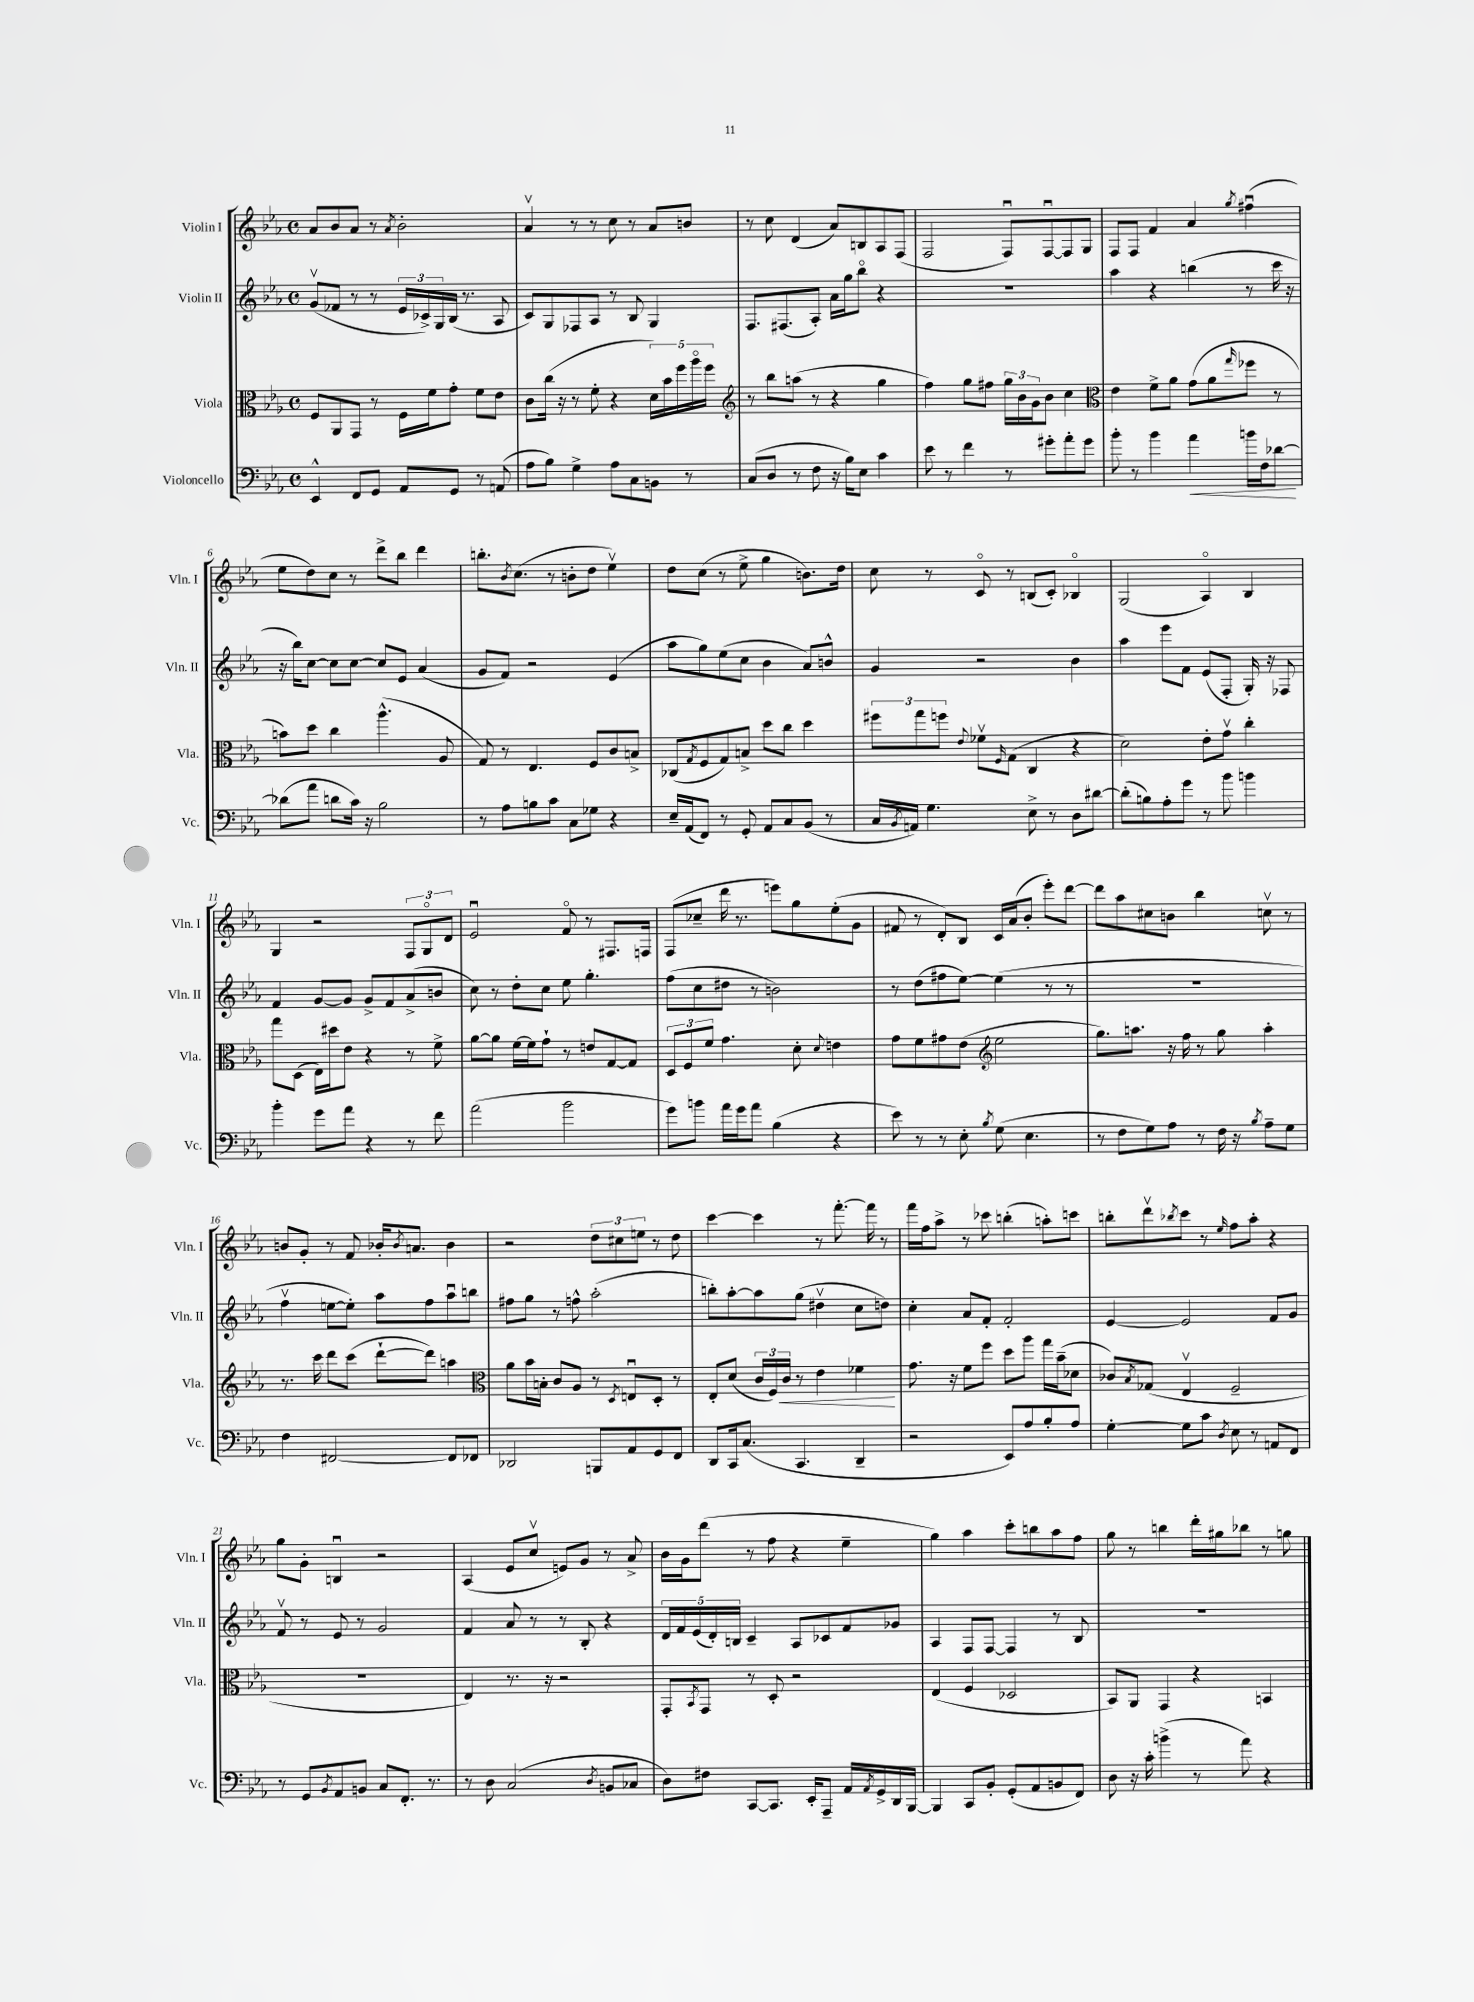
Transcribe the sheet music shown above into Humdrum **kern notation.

**kern	**dynam	**kern	**dynam	**kern	**kern
*part4	*part4	*part3	*part3	*part2	*part1
*staff4	*staff4	*staff3	*staff3	*staff2	*staff1
*I"Violoncello	*	*I"Viola	*	*I"Violin II	*I"Violin I
*I'Vc.	*	*I'Vla.	*	*I'Vln. II	*I'Vln. I
*clefF4	*	*clefC3	*	*clefG2	*clefG2
*k[b-e-a-]	*	*k[b-e-a-]	*	*k[b-e-a-]	*k[b-e-a-]
*M4/4	*	*M4/4	*	*M4/4	*M4/4
*met(c)	*	*met(c)	*	*met(c)	*met(c)
=1	=1	=1	=1	=1	=1
4EE-^^/	.	8F/L	.	(8gv/L	8a-/L
.	.	8AA-/	.	8f-X/J	8b-/
8FF/L	.	8GG/J	.	8r	8a-/J
8GG/J	.	8r	.	8r	8r
.	.	.	.	.	8qa-/
8AA-/L	.	16F\LL	.	24e-/LL	2b-'\
.	.	.	.	24c-X^/)	.
.	.	16f\J	.	.	.
.	.	.	.	24G/	.
8GG/J	.	8g'\J	.	(16B-/JJ	.
.	.	.	.	8.r	.
8r	.	8f\L	.	.	.
(8AAn/	.	8e-\J	.	8A-/	.
=2	=2	=2	=2	=2	=2
8A-\L	.	8c\L	.	8c/L)	4a-v/
8B-\J)	.	(16cc\Jk	.	8G/	.
.	.	16r	.	.	.
4G^\	.	8r	.	8F-X/	8r
.	.	8f'\	.	8A-/J	8r
8A-\L	.	4r	.	8r	8cc\
8C\	.	.	.	8B-/	8r
8BBn\J	.	20d\LL)	.	4G/	8a-/L
.	.	20b-\	.	.	.
.	.	20ff\	.	.	.
8r	.	.	.	.	8bn/J
.	.	20aa-\	.	.	.
.	.	20ff\JJ	.	.	.
=3	=3	=3	=3	=3	=3
*	*	*clefG2	*	*	*
(8C/L	.	8r	.	8.F/L	8r
8D/J	.	8bb-\L	.	.	8cc\
.	.	.	.	(8.F#X/	.
8r	.	(8aan\J	.	.	(4d/
8F\	.	8r	.	8A-'/J)	.
16r	.	4r	.	16a-\LL	8a-/L)
16B-\KL)	.	.	.	16gg\J	.
8E-\J	.	.	.	8bb-\J	8Bn/
4c\	.	4gg\	.	4r	8A-/
.	.	.	.	.	(8F/J
=4	=4	=4	=4	=4	=4
8e-\	.	4ff\)	.	1r	2F/
8r	.	.	.	.	.
4f\	.	8gg\L	.	.	.
.	.	8ff#X\J	.	.	.
8r	.	24gg\LL	.	.	8Fu/L)
.	.	24b-\	.	.	.
.	.	24g\J	.	.	.
8g#X'\L	.	8b-\J	.	.	[8Fu/
8a-'\	.	4cc\	.	.	8F/]
8g#\J	.	.	.	.	8G/J
=5	=5	=5	=5	=5	=5
*	*	*clefC3	*	*	*
8b-'\	.	4e-\	.	4aa-\	8F/L
8r	.	.	.	.	8F/J
4b-\	.	8f^\L	.	4r	4f/
.	.	8a-\J	.	.	.
!	!LO:HP:b	!	!	!	!
4a-\	<	(8g\L	.	(4bbn\	4a-/
.	.	8a-\	.	.	.
.	.	16qqgg/	.	.	8qgg/
16bn\LL	.	8ff-X\J	.	8r	(4ff#Xu\
16F\J	.	.	.	.	.
[8d-X\J	.	8r	.	16ccc\	.
.	.	.	.	16r	.
.	[	.	.	.	.
!!LO:LB:g=z
=6	=6	=6	=6	=6	=6
(8d-X\L]	.	8bn\L)	.	16r	8ee-\L
.	.	.	.	16bb-\KL)	.
8a-\J	.	8dd\J	.	[8cc\J	8dd\)
8dn\L	.	4cc\	.	8cc\L]	8cc\J
16c\Jk)	.	.	.	[8cc\J	8r
16r	.	.	.	.	.
2B-\	.	(4.aa-^^\	.	8cc/L]	8ddd^\L
.	.	.	.	8e-/J	8bb-\J
.	.	.	.	(4a-/	4ddd\
.	.	8A-/	.	.	.
=7	=7	=7	=7	=7	=7
8r	.	8G/)	.	8g/L	8.bbn'\L
8A-\L	.	8r	.	8f/J)	.
.	.	.	.	.	8qb-/
.	.	.	.	.	(8.cc\J
8Bn\	.	4.E-/	.	2r	.
8c\J	.	.	.	.	8r
8C\L	.	.	.	.	8bn'\L
8G-X\J	.	8F/L	.	.	8dd\J
4r	.	8c/	.	(4e-/	4ee-v\)
.	.	8Bn^/J	.	.	.
=8	=8	=8	=8	=8	=8
16E-~/LL	.	(8C-X/L	.	8aa-\L	8dd\L
(16AA-/J	.	.	.	.	.
.	.	8qG/	.	.	.
8FF/J)	.	8F/	.	8gg\)	(8cc\J
8r	.	8G/)	.	(8ee-\	8r
8GG'/	.	8Bn^/J	.	8cc\J	8ee-^\
8AA-/L	.	8dd\L	.	4b-\	4gg\
8C/	.	8cc\J	.	.	.
(8BB-/J	.	4dd\	.	8a-/L)	8.bn\L)
8r	.	.	.	8bn^^/J	.
.	.	.	.	.	16dd\Jk
=9	=9	=9	=9	=9	=9
16C/LL	.	12ff#X\L	.	4g/	8cc\
8qBB-/	.	.	.	.	.
16AAn/JJ)	.	.	.	.	.
.	.	12gg\	.	.	.
4.G\	.	.	.	.	8r
.	.	12ffn\J	.	.	.
.	.	8qqe-/	.	.	.
.	.	8f-Xv\L	.	2r	8c/
.	.	16qqF/	.	.	.
.	.	(8G\J	.	.	8r
8E-^\	.	4C/	.	.	(8Bn/L
8r	.	.	.	.	8c'/J)
8D\L	.	4r	.	4b-\	4B-X/
[8d#X\J	.	.	.	.	.
=10	=10	=10	=10	=10	=10
(8d#'\L]	.	2d\)	.	4aa-\	(2G/
8Bn\)	.	.	.	.	.
8A-'\	.	.	.	8eee-\L	.
8g\J	.	.	.	8f\J	.
8r	.	8e-'\L	.	(8e-/L	4A-/)
8b-\	.	8gv\J	.	8F'/J	.
4bn\	.	4cc'\	.	16G'/)	4B-/
.	.	.	.	16r	.
.	.	.	.	8F-X/	.
!!LO:LB:g=z
=11	=11	=11	=11	=11	=11
4b-'\	.	8gg\L	.	4f/	4G/
.	.	(8D\J	.	.	.
8g\L	.	16E-\LL)	.	[8g/L	2r
.	.	16dd#X\J	.	.	.
8a-\J	.	8e-\J	.	8g/J]	.
4r	.	4r	.	8g^/L	.
.	.	.	.	8f/	.
8r	.	8r	.	(8a-^/	12F/L
.	.	.	.	.	12G/
8f\	.	8f^\	.	8bn/J	.
.	.	.	.	.	12d/J
=12	=12	=12	=12	=12	=12
(2a-\	.	[8a-\L	.	8cc\)	2e-u/
.	.	8a-\J]	.	8r	.
.	.	[16f\LL	.	8dd'\L	.
.	.	16f\J]	.	.	.
.	.	8g`\J	.	8cc\J	.
2b-\	.	8r	.	8ee-\	8f/
.	.	8en/L	.	4.gg'\	8r
.	.	[8G/	.	.	8.F#X/L
.	.	8G/J]	.	.	.
.	.	.	.	.	16Fn/Jk
=13	=13	=13	=13	=13	=13
8g\L)	.	12D/L	.	(8ff\L	(8F/L
.	.	12F/	.	.	.
8bn\J	.	.	.	8cc\	8cc-X~/J
.	.	12f/J	.	.	.
16a-\LL	.	4.g\	.	8dd#X\J	16ddd\
16g\J	.	.	.	.	8.r
8a-\J	.	.	.	8r	.
(4B-\	.	.	.	2bn\)	8eeen\L)
.	.	8d'\	.	.	8gg\
.	.	8qqd/	.	.	.
4r	.	4en\	.	.	(8ee-'\
.	.	.	.	.	8g\J
=14	=14	=14	=14	=14	=14
8e-\)	.	8g\L	.	8r	8f#X/
8r	.	8f\	.	(8dd\L	8r
8r	.	8g#X\	.	8ff#X\	8d'/L)
8E-'\	.	(8e-\J	.	[8ee-\J)	8B-/J
8qB-/	.	.	.	.	.
*	*	*clefG2	*	*	*
(8G\	.	2ee-\	.	(4ee-\]	16c/LL
.	.	.	.	.	(16a-/J
4.E-\	.	.	.	.	8b-'/J
.	.	.	.	8r	8eee-'\L)
.	.	.	.	8r	[8ddd\J
=15	=15	=15	=15	=15	=15
8r	.	8.gg\L)	.	1r	8ddd\L]
8F\L	.	.	.	.	8aa-\
.	.	8.aan\J	.	.	.
8G\)	.	.	.	.	8cc#X\
8A-\J	.	16r	.	.	8bn\J
.	.	16ff\	.	.	.
8r	.	8r	.	.	4bb-\
16F\	.	8gg\	.	.	.
16r	.	.	.	.	.
8qB-/	.	.	.	.	.
8A-~\L	.	4aa'\	.	.	8ccnv\
8G\J	.	.	.	.	8r
!!LO:LB:g=z
=16	=16	=16	=16	=16	=16
4F\	.	8.r	.	4ffv\	8bn/L
.	.	.	.	.	8g'/J
.	.	16ccc\	.	.	.
[2FF#X/	.	8ddd\L	.	[8een\L	8r
.	.	(8ccc\J	.	8ee'\J])	8f/
.	.	[8ddd`\L	.	8aa-\L	16b-X'/KL
.	.	.	.	.	8qb-/
.	.	.	.	.	8.an/J
.	.	8ddd\J])	.	8ff\	.
8FF#/L]	.	4aan\	.	8aa-u\	4b-\
8FF-X/J	.	.	.	8bbn\J	.
=17	=17	=17	=17	=17	=17
*	*	*clefC3	*	*	*
2DD-X/	.	8a-\L	.	8ff#X\L	2r
.	.	16b-\L	.	8gg\J	.
.	.	16Bn'\JJ	.	.	.
.	.	8c/L	.	8r	.
.	.	8A-/J	.	8ffn^^\	.
8BBBn/L	.	8r	.	(2aa-'\	12dd\L
.	.	.	.	.	12cc#X\
.	.	8qD/	.	.	.
8AA-/	.	8Enu/L	.	.	.
.	.	.	.	.	12een\J
8GG/	.	8D'/J	.	.	8r
8FF/J	.	8r	.	.	8dd\
=18	=18	=18	=18	=18	=18
8DD/L	.	8E-'/L	.	8bbn'\L)	[4ccc\
16CC/k	.	(8d/J	.	[8aa-'\	.
(8.C/J	.	.	.	.	.
.	.	24c/LL	.	8aa-\]	4ccc\]
.	.	24F/)	.	.	.
!	!	!	!LO:HP:b	!	!
.	.	24c/JJ	<	.	.
4.CC/	.	8r	.	(8gg\J	.
.	.	4e-\	.	4dd#Xv\	8r
.	.	.	.	.	[8.fff'\
4DD~/	.	4f-X\	.	8cc\L	.
.	.	.	.	.	16fff\]
.	.	.	.	8ddn\J)	8r
.	.	.	[	.	.
=19	=19	=19	=19	=19	=19
2r	.	8.g\	.	4cc'\	16fff\LL
.	.	.	.	.	16ff\J
.	.	.	.	.	8aa-^\J
.	.	16r	.	.	.
.	.	8f\L	.	8a-/L	8r
.	.	8ff\J	.	8f'/J	8ccc-X\
8EE-/L)	.	8dd\L	.	2f'/	(4bbn'\
8A-/	.	8aa-\J	.	.	.
8B-'/	.	16gg\LL	.	.	8aan'\L)
.	.	(16b-~\J	.	.	.
8A-/J	.	8d-X\J	.	.	8cccn\J
=20	=20	=20	=20	=20	=20
[4G'\	.	8c-X/L)	.	[4e-/	8bbn'\L
.	.	8qB-/	.	.	.
.	.	(8G-X/J	.	.	8dddv\
.	.	.	.	.	8qbb-X/
8G\L]	.	4E-v/	.	2e-/]	8ccc\J
8c\J	.	.	.	.	8r
8qD/	.	.	.	.	16qqee-/
8E-\	.	2F~/	.	.	8ff\L
8r	.	.	.	.	8aa-'\J
8AAn/L	.	.	.	8f/L	4r
8FF/J	.	.	.	8g/J	.
!!LO:LB:g=z
=21	=21	=21	=21	=21	=21
8r	.	1r	.	8fv/	8gg\L
8GG/L	.	.	.	8r	8g'\J
8qBB-/	.	.	.	.	.
8AA-/	.	.	.	8e-/	4Bnu/
8BBn/J	.	.	.	8r	.
8C/L	.	.	.	2g/	2r
8.FF'/J	.	.	.	.	.
8.r	.	.	.	.	.
=22	=22	=22	=22	=22	=22
8r	.	4E-/)	.	4f/	(4A-/
8D\	.	.	.	.	.
(2C/	.	8.r	.	8a-/	8e-/L
.	.	.	.	8r	8ccv/J
.	.	16r	.	.	.
.	.	2r	.	8r	8en/L)
.	.	.	.	8B-'/	8g/J
8qD/	.	.	.	.	.
8BBn/L	.	.	.	4r	8r
8C-X/J	.	.	.	.	8a-^/
=23	=23	=23	=23	=23	=23
8D\L)	.	8GG'/L	.	20d/LL	16b-\LL
.	.	.	.	20f/	.
.	.	.	.	.	16g\J
.	.	.	.	(20e-/	.
.	.	8qBB-/	.	.	.
8F#X\J	.	8GG/J	.	.	(8ddd\J
.	.	.	.	20d'/)	.
.	.	.	.	20Bn/JJ	.
[8CC/L	.	8r	.	4c~/	8r
8.CC/J]	.	8D'/	.	.	8ff\
.	.	2r	.	8A-/L	4r
16EE-'/KL	.	.	.	.	.
8AAA-~/J	.	.	.	8c-X/	.
16AA-/LL	.	.	.	8f/	4ee-~\
8qAA-/	.	.	.	.	.
16GG^/	.	.	.	.	.
16DD/	.	.	.	8g-X/J	.
[16BBB-/JJ	.	.	.	.	.
=24	=24	=24	=24	=24	=24
4BBB-/]	.	(4E-/	.	4A-/	4gg\)
8CC/L	.	4F/	.	8F/L	4aa-\
8BB-'/J	.	.	.	[8F/J	.
(8GG'/L	.	2D-X/	.	4F/]	8ccc'\L
8AA-/	.	.	.	.	8bbn\
8BBn/	.	.	.	8r	8aa-\
8FF/J)	.	.	.	8B-/	8ff\J
=25	=25	=25	=25	=25	=25
8D\	.	8BB-/L)	.	1r	8gg\
16r	.	8AA-/J	.	.	8r
16c'\	.	.	.	.	.
(4bn^\	.	4GG/	.	.	4bbn\
8r	.	4r	.	.	16ddd'\LL
.	.	.	.	.	16gg#X\J
8a-\)	.	.	.	.	8bb-X\J
4r	.	4BBn/	.	.	8r
.	.	.	.	.	8ggn\
==	==	==	==	==	==
*-	*-	*-	*-	*-	*-
